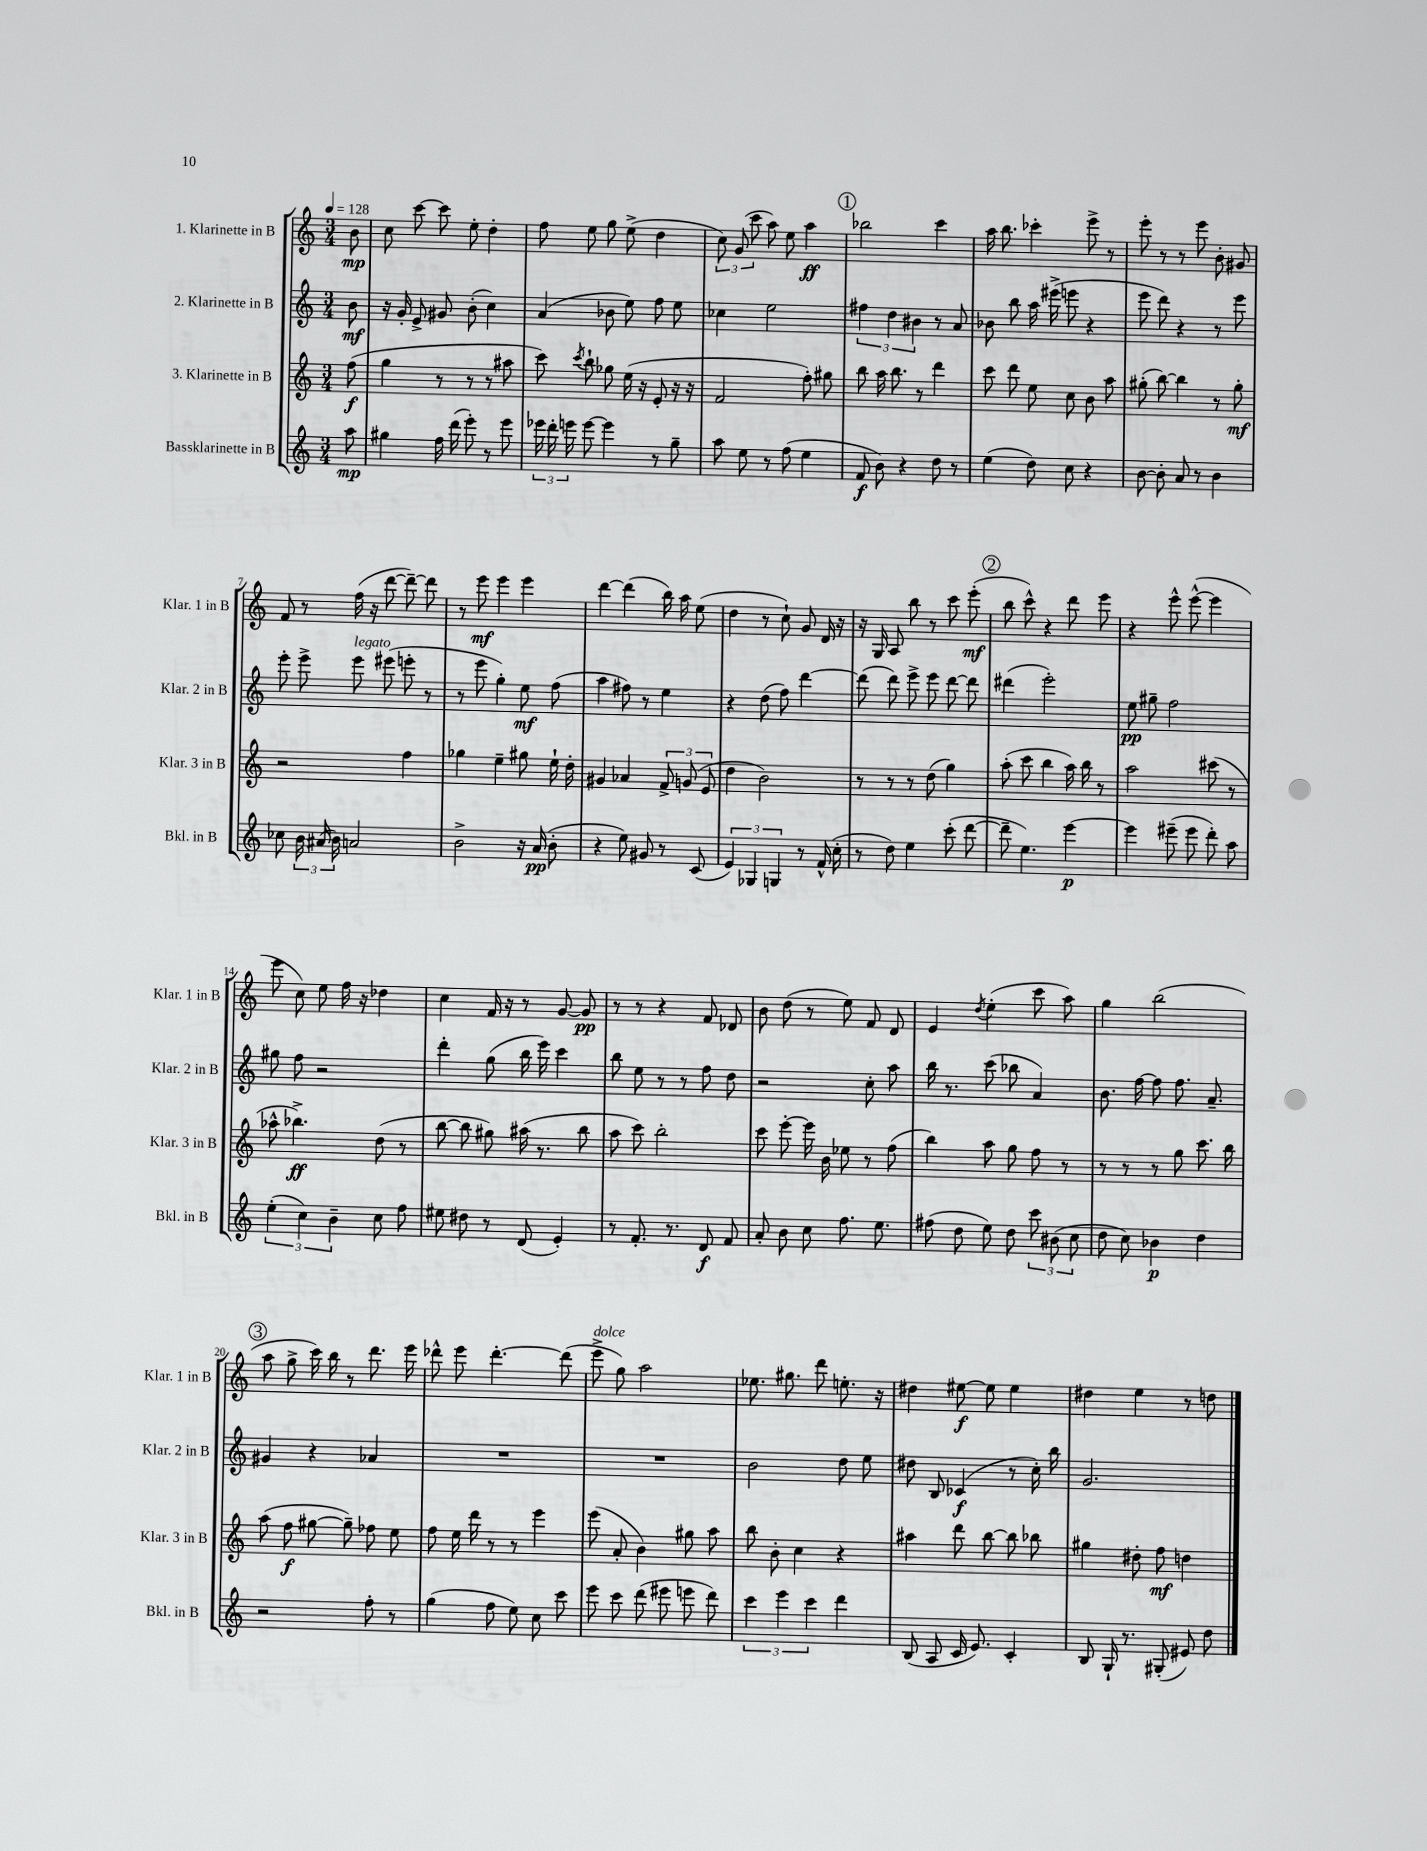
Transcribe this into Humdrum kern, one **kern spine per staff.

**kern	**dynam	**kern	**dynam	**kern	**dynam	**kern	**dynam
*part4	*part4	*part3	*part3	*part2	*part2	*part1	*part1
*staff4	*staff4	*staff3	*staff3	*staff2	*staff2	*staff1	*staff1
*I"Bassklarinette in B	*	*I"3. Klarinette in B	*	*I"2. Klarinette in B	*	*I"1. Klarinette in B	*
*I'Bkl. in B	*	*I'Klar. 3 in B	*	*I'Klar. 2 in B	*	*I'Klar. 1 in B	*
*clefG2	*	*clefG2	*	*clefG2	*	*clefG2	*
*k[]	*	*k[]	*	*k[]	*	*k[]	*
*M3/4	*	*M3/4	*	*M3/4	*	*M3/4	*
*MM128	*	*MM128	*	*MM128	*	*MM128	*
=	=	=	=	=	=	=	=
8aa\	mp	(8ff\	f	8b\	mf	8b\	mp
=1	=1	=1	=1	=1	=1	=1	=1
4gg#X\	.	4gg\	.	16r	.	8cc\	.
.	.	.	.	16g'/	.	.	.
.	.	.	.	8e^/	.	[8ccc\	.
16ff\	.	8r	.	8g#X/	.	8ccc\]	.
(16ddd\	.	.	.	.	.	.	.
8eee'\)	.	8r	.	(8b'\	.	8ee'\	.
8r	.	8r	.	4cc\)	.	4dd'\	.
8eee\	.	8aa#X\	.	.	.	.	.
=2	=2	=2	=2	=2	=2	=2	=2
24eee-X\	.	8ccc\)	.	(4a/	.	8ff\	.
24ddd'\	.	.	.	.	.	.	.
24eeen\	.	.	.	.	.	.	.
.	.	8qccc/	.	.	.	.	.
[8eee\	.	8bb`\	.	.	.	8ee\	.
4eee\]	.	8gg-X\	.	8b-X\	.	8gg\	.
.	.	(16ee\	.	8ee\)	.	(8ee^\	.
.	.	16r	.	.	.	.	.
8r	.	8e'/	.	8ff\	.	4dd\	.
8gg~\	.	16r	.	8ee\	.	.	.
.	.	16r	.	.	.	.	.
=3	=3	=3	=3	=3	=3	=3	=3
8aa\	.	2f/	.	4cc-X\	.	12cc\)	.
.	.	.	.	.	.	(12g/	.
8ee\	.	.	.	.	.	.	.
.	.	.	.	.	.	12ccc\	.
8r	.	.	.	2ee\	.	8aa\)	.
(8ff\	.	.	.	.	.	8ee\	.
4ee\	.	8ff'\)	.	.	.	4aa\	ff
.	.	8gg#X\	.	.	.	.	.
!!LO:REH:place=s1:t=1
=4	=4	=4	=4	=4	=4	=4	=4
8f/	f	8bb\	.	6ff#X\	.	2bb-X\	.
8b\)	.	16aa\	.	.	.	.	.
.	.	.	.	6dd\	.	.	.
.	.	8.bb\	.	.	.	.	.
4r	.	.	.	.	.	.	.
.	.	.	.	6b#X\	.	.	.
.	.	8r	.	.	.	.	.
8dd\	.	4ddd\	.	8r	.	4ccc\	.
8r	.	.	.	8a/	.	.	.
=5	=5	=5	=5	=5	=5	=5	=5
(4ee\	.	8ccc\	.	8b-X\	.	16aa\	.
.	.	.	.	.	.	8.bb\	.
.	.	8ddd\	.	8bb\	.	.	.
8dd\)	.	8ee\	.	16aa\	.	4ccc-X'\	.
.	.	.	.	(16eee#X^\	.	.	.
8cc\	.	8cc\	.	8eeen\	.	.	.
4r	.	8b\	.	4r	.	8eee^\	.
.	.	8aa\	.	.	.	8r	.
=6	=6	=6	=6	=6	=6	=6	=6
[8b\	.	(8gg#X'\	.	8eee\	.	8eee'\	.
8b'\]	.	[8bb\)	.	8ddd\)	.	8r	.
8a/	.	4bb\]	.	4r	.	8r	.
8r	.	.	.	.	.	8eee\	.
4b\	.	8r	.	8r	.	8b'\	.
.	.	8gg#'\	mf	8eee\	.	8g#X/	.
!!LO:LB:g=z
=7	=7	=7	=7	=7	=7	=7	=7
8cc-X\	.	2r	.	8eee'\	.	8f/	.
24b\	.	.	.	8eee^\	.	8r	.
(24a#X/	.	.	.	.	.	.	.
24b\)	.	.	.	.	.	.	.
!	!	!	!	!LO:TX:a:i:t=legato	!	!	!
2an/	.	.	.	8eee\	.	(16ff\	.
.	.	.	.	.	.	16r	.
.	.	.	.	(8eee#X\	.	[8ddd\	.
.	.	4ff\	.	8eeen'\	.	8ddd~\_)	.
.	.	.	.	8r	.	8ddd\]	.
=8	=8	=8	=8	=8	=8	=8	=8
2b^\	.	4gg-X\	.	8r	.	8r	.
.	.	.	.	8eee\	.	8eee\	mf
.	.	4ee~\	.	4gg'\)	.	4eee\	.
16r	.	8gg#X\	.	8ee\	mf	4eee\	.
(16a/	pp	.	.	.	.	.	.
8b'\	.	16ee`\	.	(8ff\	.	.	.
.	.	16dd'\	.	.	.	.	.
=9	=9	=9	=9	=9	=9	=9	=9
4r	.	4g#X/	.	4aa\	.	[4ddd\	.
8ee\)	.	4a-X/	.	8ff#X\)	.	(4ddd\]	.
8g#X/	.	.	.	8r	.	.	.
8r	.	12f^/	.	4ee\	.	16bb\)	.
.	.	.	.	.	.	16aa\	.
.	.	(12gn/	.	.	.	.	.
(8c/	.	.	.	.	.	(8ee\	.
.	.	12e/	.	.	.	.	.
=10	=10	=10	=10	=10	=10	=10	=10
6e/)	.	4dd\	.	4r	.	4dd\	.
6G-X/	.	.	.	.	.	.	.
.	.	2b\)	.	(8dd\	.	8r	.
6Gn/	.	.	.	.	.	.	.
.	.	.	.	8ff\)	.	8cc`\)	.
8r	.	.	.	[4ddd\	.	8g/	.
(16f^^/	.	.	.	.	.	16d/	.
16cc'\	.	.	.	.	.	16r	.
=11	=11	=11	=11	=11	=11	=11	=11
8r	.	8r	.	(8ddd\]	.	16r	.
.	.	.	.	.	.	16G/	.
8dd\)	.	8r	.	8ddd\)	.	8A/	.
4ee\	.	8r	.	8eee^\	.	8bb\	.
.	.	(8dd\	.	8eee\	.	8r	.
(8ccc'\	.	4gg\)	.	[8ddd\	.	8ccc\	.
[8ddd\	.	.	.	8ddd\]	.	(8eee'\	mf
!!LO:REH:place=s1:t=2
=12	=12	=12	=12	=12	=12	=12	=12
8ddd~\]	.	(8aa'\	.	(4ddd#X\	.	8bb\	.
4.ee\)	.	8ccc\	.	.	.	8ccc^^\)	.
.	.	4bb\	.	2eee'\)	.	4r	.
[4eee\	p	16aa\)	.	.	.	8ddd\	.
.	.	16bb\	.	.	.	.	.
.	.	8r	.	.	.	8eee\	.
=13	=13	=13	=13	=13	=13	=13	=13
4eee\]	.	2aa\	.	8ee\	pp	4r	.
.	.	.	.	8gg#X~\	.	.	.
(8eee#X~\	.	.	.	2ff\	.	8eee^^\	.
8eee#\	.	.	.	.	.	([8eee^^\	.
8ddd'\)	.	(8ccc#X\	.	.	.	4eee\]	.
8aa\	.	8r	.	.	.	.	.
!!LO:LB:g=z
=14	=14	=14	=14	=14	=14	=14	=14
(6ee'\	.	8aa-X^^\	.	8gg#X\	.	8eee\	.
.	.	4.bb-X^\)	ff	8ff\	.	8cc\)	.
6cc\)	.	.	.	.	.	.	.
.	.	.	.	2r	.	8ee\	.
6b~\	.	.	.	.	.	.	.
.	.	.	.	.	.	16ff\	.
.	.	.	.	.	.	16r	.
8cc\	.	(8dd\	.	.	.	4dd-X\	.
8ff\	.	8r	.	.	.	.	.
=15	=15	=15	=15	=15	=15	=15	=15
8ee#X\	.	[8bb\	.	4ddd'\	.	4cc\	.
8dd#X\	.	8bb\]	.	.	.	.	.
8r	.	8gg#X\)	.	(8gg\	.	16f/	.
.	.	.	.	.	.	16r	.
(8d/	.	(16aa#X\	.	16bb\	.	8r	.
.	.	8.r	.	16eee\)	.	.	.
4e'/)	.	.	.	4ccc\	.	[8g/	.
.	.	8bb\	.	.	.	8g/]	pp
=16	=16	=16	=16	=16	=16	=16	=16
8r	.	8aa\	.	8bb\	.	8r	.
8.f'/	.	8ccc\)	.	8ee\	.	8r	.
.	.	2bb'\	.	8r	.	4r	.
8.r	.	.	.	.	.	.	.
.	.	.	.	8r	.	.	.
8d/	f	.	.	8ff\	.	8f/	.
8f/	.	.	.	8dd\	.	8d-X/	.
=17	=17	=17	=17	=17	=17	=17	=17
8a'/	.	8ccc\	.	2r	.	8b\	.
8b\	.	[8eee'\	.	.	.	(8dd\	.
8cc\	.	16eee\]	.	.	.	8r	.
.	.	16b\	.	.	.	.	.
8.ff\	.	8ee-X\	.	.	.	8ee\)	.
.	.	8r	.	8cc'\	.	8f/	.
8.ee\	.	.	.	.	.	.	.
.	.	(8ff\	.	8aa\	.	8d/	.
=18	=18	=18	=18	=18	=18	=18	=18
(8ff#X\	.	4bb\)	.	16bb\	.	4e/	.
.	.	.	.	8.r	.	.	.
8dd\	.	.	.	.	.	.	.
.	.	.	.	.	.	8qdd/	.
8ee\)	.	8aa\	.	(8ccc\	.	(4ee'\	.
8dd\	.	8gg\	.	8bb-X\	.	.	.
12ccc\	.	8ff\	.	4a/)	.	8ccc\	.
(12b#X\	.	.	.	.	.	.	.
.	.	8r	.	.	.	8aa\)	.
12cc\	.	.	.	.	.	.	.
=19	=19	=19	=19	=19	=19	=19	=19
8dd\	.	8r	.	8.b\	.	4gg\	.
8cc\)	.	8r	.	.	.	.	.
.	.	.	.	[16ff\	.	.	.
4b-X\	p	8r	.	8ff\]	.	(2bb\	.
.	.	8gg\	.	8.ff\	.	.	.
4dd\	.	8.ccc\	.	.	.	.	.
.	.	.	.	8.a~/	.	.	.
.	.	16bb\	.	.	.	.	.
!!LO:LB:g=z
!!LO:REH:place=s1:t=3
=20	=20	=20	=20	=20	=20	=20	=20
2r	.	(8aa\	.	4g#X/	.	8aa\	.
.	.	8ff\	f	.	.	8gg^\	.
.	.	[8gg#X\	.	4r	.	16ccc\)	.
.	.	.	.	.	.	16bb\	.
.	.	8gg#~\])	.	.	.	8r	.
8ff'\	.	8ff-X\	.	4a-X/	.	8.ddd\	.
8r	.	8ee\	.	.	.	.	.
.	.	.	.	.	.	16eee\	.
=21	=21	=21	=21	=21	=21	=21	=21
(4gg\	.	8ff\	.	2.r	.	8ddd-X^^\	.
.	.	16ee\	.	.	.	8eee\	.
.	.	16ddd\	.	.	.	.	.
8ff\	.	8r	.	.	.	[4.ddd-'\	.
8ee\)	.	8r	.	.	.	.	.
8cc\	.	4eee\	.	.	.	.	.
8ccc\	.	.	.	.	.	(8ddd-\]	.
=22	=22	=22	=22	=22	=22	=22	=22
!	!	!	!	!	!	!LO:TX:a:i:t=dolce	!
8eee\	.	(8eee\	.	2.r	.	8eee^\	.
8ccc\	.	8a'/	.	.	.	8gg\)	.
(8ddd\	.	4b\)	.	.	.	2aa\	.
8eee#X\	.	.	.	.	.	.	.
8eeen\	.	8gg#X\	.	.	.	.	.
8ddd\)	.	8aa\	.	.	.	.	.
=23	=23	=23	=23	=23	=23	=23	=23
6ccc\	.	8bb\	.	2b\	.	8.ee-X\	.
.	.	8b'\	.	.	.	.	.
6eee\	.	.	.	.	.	.	.
.	.	.	.	.	.	8.gg#X\	.
.	.	4cc\	.	.	.	.	.
6ccc\	.	.	.	.	.	.	.
.	.	.	.	.	.	8ddd\	.
4ddd\	.	4r	.	8dd\	.	8.een'\	.
.	.	.	.	8ee\	.	.	.
.	.	.	.	.	.	16r	.
=24	=24	=24	=24	=24	=24	=24	=24
(8B/	.	4aa#X\	.	8dd#X\	.	4dd#X\	.
8A/	.	.	.	8B/	.	.	.
16c/	.	8ddd\	.	(4c-X/	f	[8ee#X\	f
8.e/)	.	.	.	.	.	.	.
.	.	[8bb\	.	.	.	8ee#\]	.
4c'/	.	8bb\]	.	8r	.	4ee#\	.
.	.	8bb-X\	.	16cc'\)	.	.	.
.	.	.	.	16bb\	.	.	.
=25	=25	=25	=25	=25	=25	=25	=25
8B/	.	4gg#X\	.	2.g/	.	4dd#X\	.
16G`/	.	.	.	.	.	.	.
8.r	.	.	.	.	.	.	.
.	.	8dd#X'\	.	.	.	4ee\	.
(8G#X'/	.	8ff\	mf	.	.	.	.
8e#X/)	.	4ddn\	.	.	.	8r	.
8dd\	.	.	.	.	.	8ddn\	.
==	==	==	==	==	==	==	==
*-	*-	*-	*-	*-	*-	*-	*-
